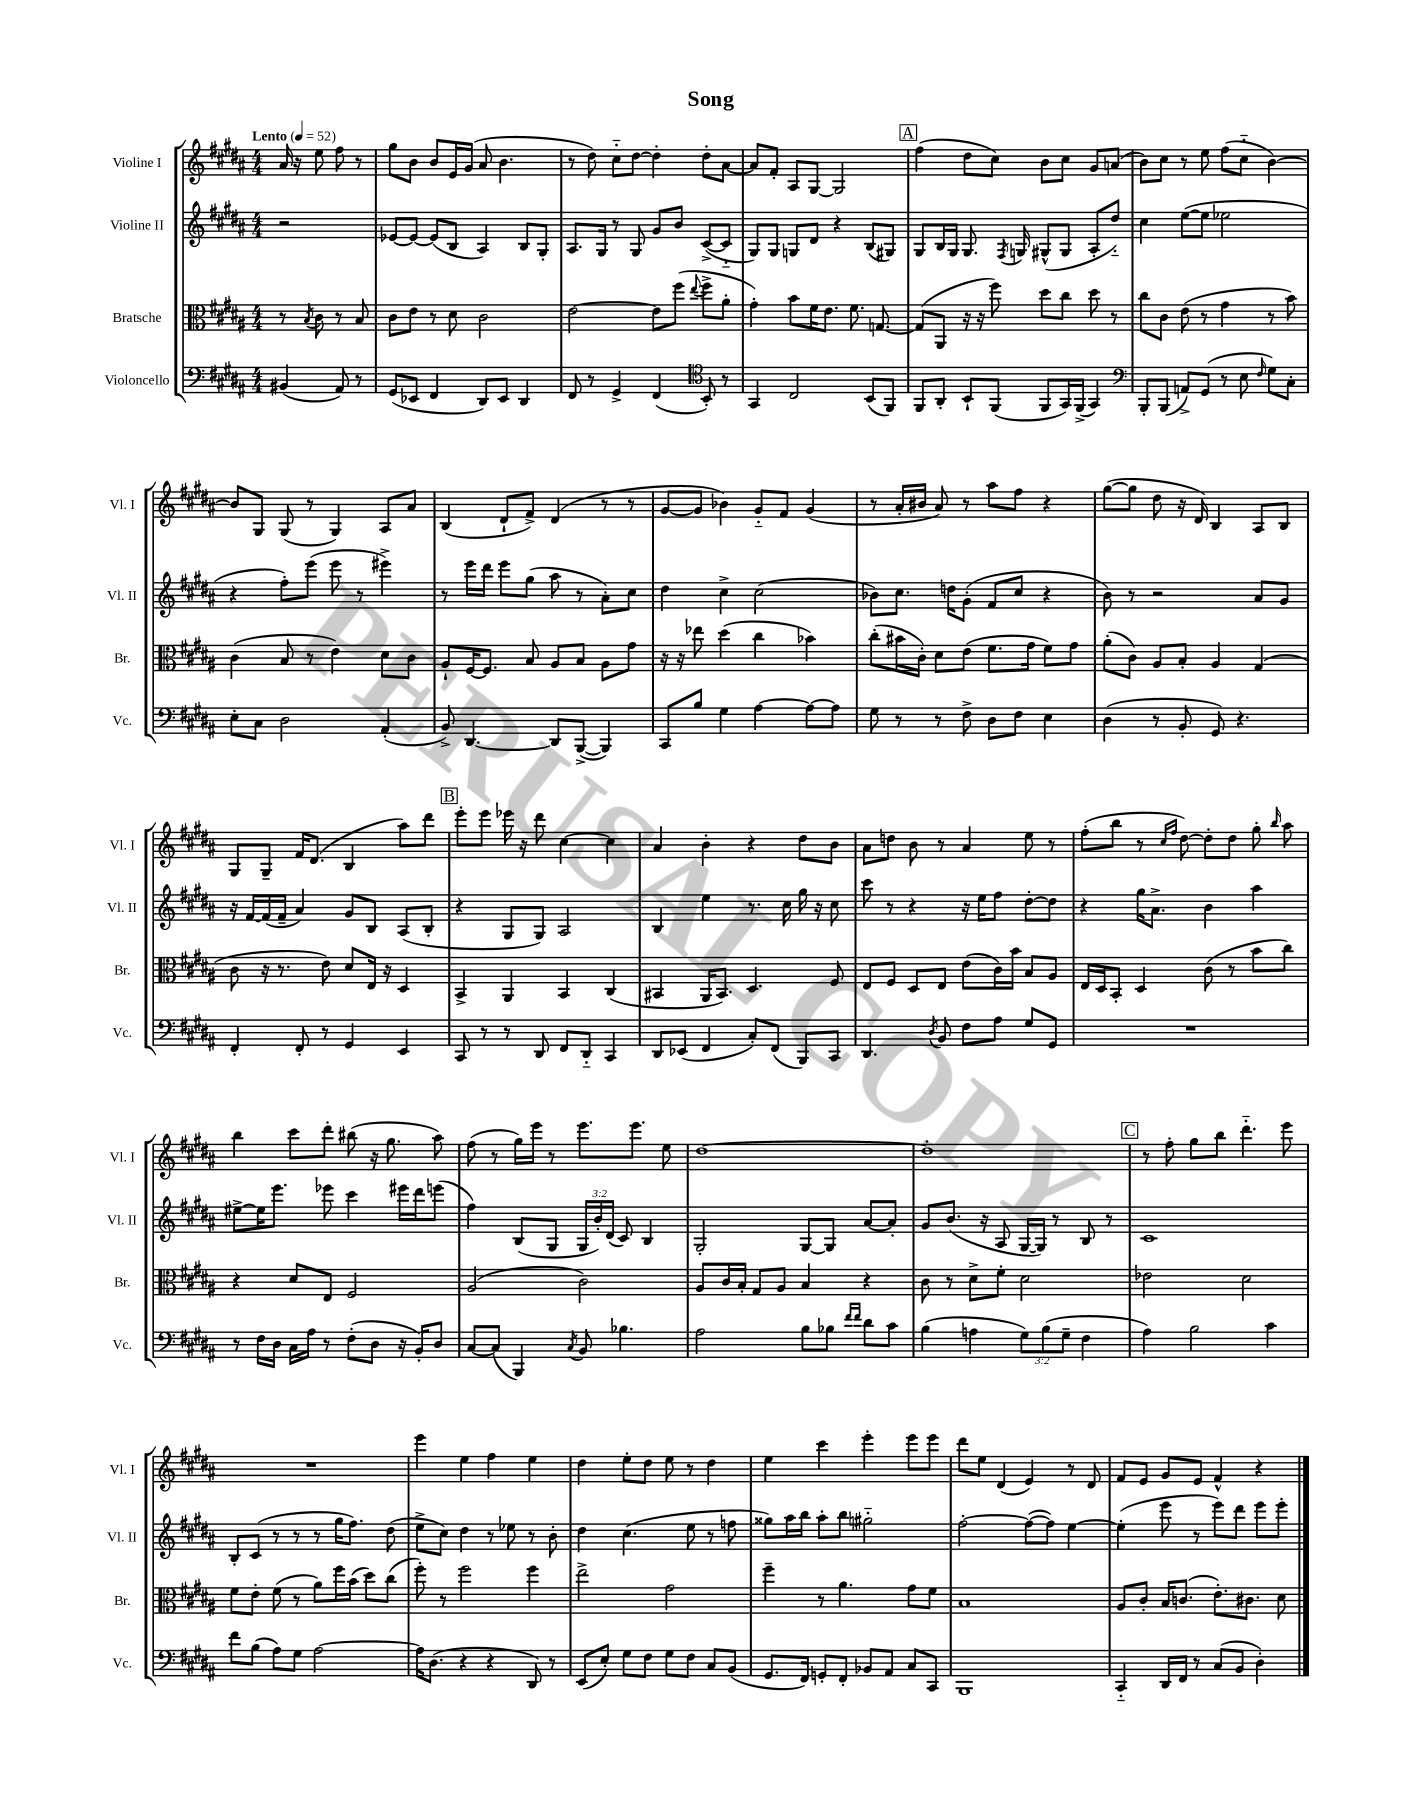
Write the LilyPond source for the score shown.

\header { title = "Song" }
<<
\new StaffGroup <<
\new Staff = "s0" \with { instrumentName = "Violine I" shortInstrumentName = "Vl. I" } {
    \clef treble \key b \major \numericTimeSignature \time 4/4 \partial 2 \tempo "Lento" 4 = 52
    \autoBeamOff ais'16 r16 e''8 fis''8 r8 |
    gis''8[ b'8] b'8[ e'16 gis'16]( ais'8 b'4. |
    r8 dis''8) cis''8[-_ dis''8]~ dis''4-. dis''8[-. ais'8]~ |
    ais'8[ fis'8]-. ais8[ gis8]~ gis2 |
    \mark \markup { \box "A" } fis''4( dis''8[ cis''8]) b'8[ cis''8] gis'8[ a'8]( |
    b'8[) cis''8] r8 e''8 fis''8[( cis''8]-_ b'4~) |
    b'8[ gis8] gis8( r8 gis4) ais8[ ais'8] |
    b4( dis'8[-! fis'8]->) dis'4( r8 r8 |
    gis'8[~ gis'8] bes'4) gis'8[-_ fis'8] gis'4( |
    r8 ais'16[-. bis'16] ais'8) r8 ais''8[ fis''8] r4 |
    gis''8[~( gis''8] dis''8 r16 dis'16) b4 ais8[ b8] |
    gis8[ gis8]-- fis'16[ dis'8.]( b4 ais''8[) dis'''8] |
    \mark \markup { \box "B" } e'''8[-. e'''8] ees'''16 r16 dis'''8 cis''4~ cis''4 |
    ais'4 b'4-. r4 dis''8[ b'8] |
    ais'8[ d''8] b'8 r8 ais'4 e''8 r8 |
    fis''8[-.( b''8] r8 \grace { cis''16[ fis''16] } dis''8~) dis''8[-. dis''8] gis''8-. \grace { b''16 } ais''8 |
    b''4 cis'''8[ dis'''8]-. bis''8( r16 gis''8. ais''8) |
    fis''8( r8 gis''16[) e'''16] r8 e'''8.[ e'''8.] e''8 |
    dis''1~ |
    dis''1-. |
    \mark \markup { \box "C" } r8 fis''8-. gis''8[ b''8] dis'''4.-_ e'''8 |
    R1 |
    e'''4 e''4 fis''4 e''4 |
    dis''4 e''8[-. dis''8] e''8 r8 dis''4 |
    e''4 cis'''4 e'''4-. e'''8[ e'''8] |
    dis'''8[ e''8] dis'4( e'4) r8 dis'8 |
    fis'8[ e'8] gis'8[ e'8] fis'4-^ r4 \bar "|." |
}
\new Staff = "s1" \with { instrumentName = "Violine II" shortInstrumentName = "Vl. II" } {
    \clef treble \key b \major \numericTimeSignature \time 4/4 \override Staff.TupletNumber.text = #tuplet-number::calc-fraction-text \partial 2
    \autoBeamOff r2 |
    ees'8[~ ees'8]~ ees'8[( b8] ais4) b8[ gis8]-. |
    ais8.[ gis16] r8 gis8 gis'8[ b'8] cis'8[~->( cis'8]-_ |
    gis8[) gis8] g8[ dis'8] r4 b8[( gis8]) |
    \mark \markup { \box "A" } gis8[ b16 gis16] gis8. \acciaccatura { fis8 } g16 gis8[-^( gis8] ais8[-. dis''8]-_) |
    cis''4 e''8[~( e''8] ees''2 |
    r4 fis''8[-.) e'''8]( e'''8 r8 eis'''4->) |
    r8 e'''16[ dis'''16] e'''8[ gis''8]( ais''8 r8 ais'8[-.) cis''8] |
    dis''4 cis''4-> cis''2( |
    bes'8[) cis''8.] d''16[ gis'8]-.( fis'8[ cis''8] r4 |
    b'8) r8 r2 ais'8[ gis'8] |
    r16 fis'16[~ fis'16( fis'16]-- ais'4) gis'8[ b8] ais8[( b8]-. |
    \mark \markup { \box "B" } r4 gis8[ gis8]) ais2 |
    b4 e''4 r8. cis''16 gis''16 r16 cis''8 |
    cis'''8 r8 r4 r16 e''16[ fis''8] dis''8[~-. dis''8] |
    r4 gis''16[ ais'8.]-> b'4 ais''4 |
    eis''8[~-> eis''16 e'''8.] ees'''8 cis'''4 eis'''16[ dis'''16 e'''8]( |
    fis''4) b8[( gis8] \tuplet 3/2 { gis16[ b'16-.) dis'16]( } cis'8) b4 |
    gis2-. gis8[~ gis8] ais'8[~ ais'8]-. |
    gis'8[ b'8.]( r16 ais8 gis16[~ gis16]) r8 b8 r8 |
    \mark \markup { \box "C" } cis'1 |
    b8[-. cis'8]( r8 r8 r8 gis''16[ fis''8.]) dis''8( |
    e''8[-> cis''8]) dis''4 r8 ees''8 r8 b'8-. |
    dis''4 cis''4.( e''8 r8 f''8 |
    gisis''8[) ais''16 b''16] ais''8[-. b''8] gis''2-_ |
    fis''2~-. fis''8[~( fis''8]) e''4~ |
    e''4-.( e'''8 r8 e'''8[) dis'''8] e'''8[ e'''8]-. \bar "|." |
}
\new Staff = "s2" \with { instrumentName = "Bratsche" shortInstrumentName = "Br." } {
    \clef alto \key b \major \numericTimeSignature \time 4/4 \partial 2
    \autoBeamOff r8 \acciaccatura { b8 } cis'8 r8 b8 |
    cis'8[ e'8] r8 dis'8 cis'2 |
    e'2~ e'8[ fis''8]( \appoggiatura { e''8 } fis''8[-> ais'8]-. |
    gis'4-.) b'8[ fis'16 e'8.] fis'8. g8.~ |
    \mark \markup { \box "A" } g8[( ais,8] r16 r16 fis''8) dis''8[ cis''8] dis''8 r8 |
    cis''8[ cis'8] e'8( r8 gis'4 r8 b'8) |
    cis'4( b8 r8 e'4) dis'8[ cis'8] |
    ais8[-! fis16~ fis8.] b8 ais8[ b8] ais8[ gis'8] |
    r16 r16 ees''8 dis''4( cis''4 bes'4) |
    cis''8[-.( bis'16 cis'16]-.) dis'8[ e'8]( fis'8.[ gis'16] fis'8[) gis'8] |
    ais'8[-.( cis'8]) ais8[ b8]-. ais4 gis4( |
    cis'8 r16 r8. e'8) dis'8[ e16] r16 dis4 |
    \mark \markup { \box "B" } b,4-> ais,4 b,4 cis4( |
    bis,4 ais,16[ bis,8.]) dis4. fis8 |
    e8[ fis8] dis8[ e8] e'8[( cis'16) b'16] b8[ ais8] |
    e16[ dis16 b,8]-. dis4 cis'8( r8 b'8[ cis''8]) |
    r4 dis'8[ e8] fis2 |
    ais2( cis'2) |
    ais8[ cis'16 b16]-. gis8[ ais8] b4 r4 |
    cis'8 r8 dis'8[-> fis'8]-. dis'2 |
    \mark \markup { \box "C" } ees'2 dis'2 |
    fis'8[ e'8]-. fis'8( r8 ais'8[) fis''16 b'16]( dis''8[) cis''8]( |
    fis''8-.) r8 fis''2 fis''4 |
    e''2-> gis'2 |
    fis''4-- r8 ais'4. gis'8[ fis'8] |
    b1 |
    ais8[ cis'8]-. b16[ c'8.]( e'8.[-.) cis'8.] dis'8 \bar "|." |
}
\new Staff = "s3" \with { instrumentName = "Violoncello" shortInstrumentName = "Vc." } {
    \clef bass \key b \major \numericTimeSignature \time 4/4 \override Staff.TupletNumber.text = #tuplet-number::calc-fraction-text \partial 2
    \autoBeamOff bis,4( ais,8) r8 |
    gis,8[( ees,8] fis,4 dis,8[) ees,8] dis,4 |
    fis,8 r8 gis,4-> fis,4( \clef tenor b,8-.) r8 |
    gis,4 cis2 b,8[( fis,8]) |
    \mark \markup { \box "A" } fis,8[ ais,8]-. b,8[-! fis,8]( fis,8[ gis,16) fis,16]->( gis,4) |
    \clef bass b,,8[-. b,,8]( a,8[->) gis,8]( r8 e8 \grace { fis16 } gis8[) cis8]-. |
    e8[-. cis8] dis2 ais,4-.( |
    b,8->) dis,4.~ dis,8[ b,,8]~->( b,,4) |
    cis,8[ b8] gis4 ais4~ ais8[~ ais8] |
    gis8 r8 r8 fis8-> dis8[ fis8] e4 |
    dis4( r8 b,8-. gis,8) r4. |
    fis,4-. fis,8-. r8 gis,4 e,4 |
    \mark \markup { \box "B" } cis,8 r8 r8 dis,8 fis,8[ dis,8]-_ cis,4 |
    dis,8[ ees,8]( fis,4 cis8[-.) fis,8]( b,,8[) cis,8] |
    dis,4. \acciaccatura { dis8 } b,8 fis8[ ais8] gis8[ gis,8] |
    R1 |
    r8 fis16[ dis16] cis16[ ais16] r8 fis8[-.( dis8] r16 b,16[-.) dis8] |
    cis8[~ cis8]( b,,4) \acciaccatura { cis8 } b,8 bes4. |
    ais2 b8[ bes8] \grace { fis'16[ fis'16] } dis'8[ cis'8] |
    b4( a4 \tuplet 3/2 { gis8[) b8( gis8]-- } fis4 |
    \mark \markup { \box "C" } ais4) b2 cis'4 |
    fis'8[ b8]( ais8[) gis8] ais2~ |
    ais16[ dis8.]( r4 r4 dis,8) r8 |
    e,8[( e8]-.) gis8[ fis8] gis8[ fis8] cis8[ b,8]( |
    gis,8.[ fis,16]) g,8[-. fis,8]-. bes,8[ ais,8] cis8[ cis,8] |
    b,,1 |
    cis,4-_ dis,16[ fis,16] r8 cis8[( b,8] dis4-.) \bar "|." |
}
>>
>>
\layout { \context { \Score \remove "Bar_number_engraver" } }
